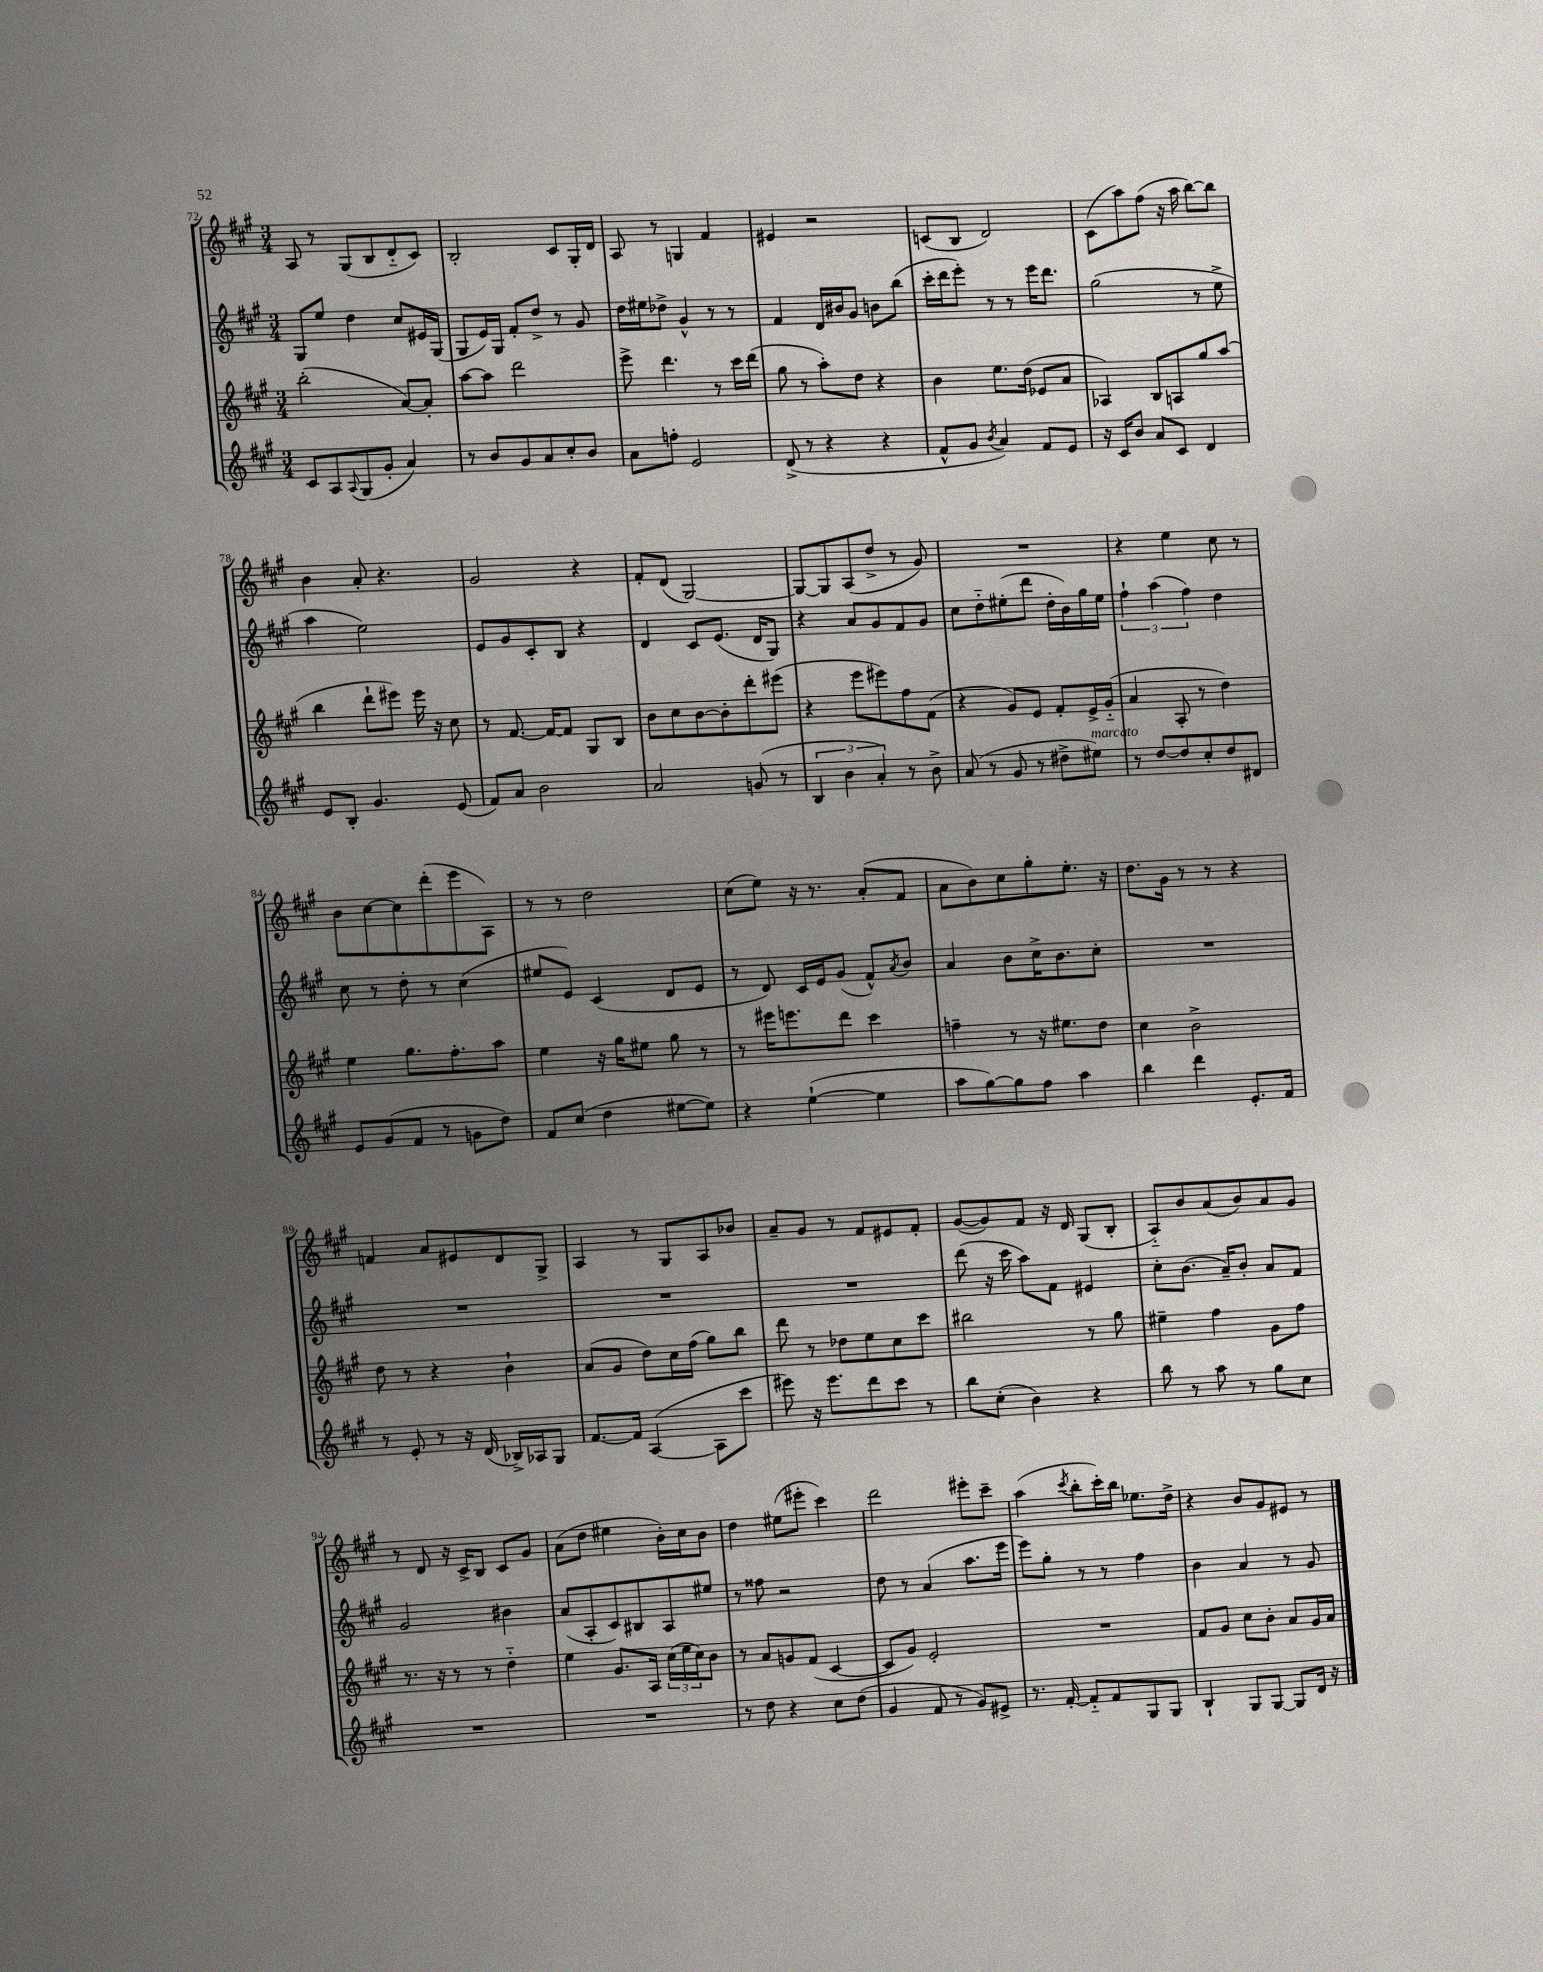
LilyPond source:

<<
\new StaffGroup <<
\new Staff = "s0" {
    \clef treble \key a \major \numericTimeSignature \time 3/4
    a8 r8 gis8( b8 d'8-_ cis'8) |
    b2-. cis'8 gis16-. d'16 |
    a8 r8 g4 fis'4 |
    eis'4 r2 |
    c'8( b8 d'2) |
    cis'8( a''8) fis''8( r16 a''16 b''8~) b''8 |
    b'4 a'8-. r4. |
    gis'2 r4 |
    fis'8-. d'8( gis2~) |
    gis8~ gis8 a8( d''8-> r8 gis'8) |
    R2. |
    r4 e''4 cis''8 r8 |
    b'8 cis''8~ cis''8 d'''8-.( e'''8 a8) |
    r8 r8 d''2 |
    cis''8( e''8) r16 r8. a'8-.( fis'8 |
    a'8 b'8) cis''8 gis''8-. e''8.-. r16 |
    d''8. gis'16 r8 r8 r4 |
    f'4 a'8 eis'8 d'8 gis8-> |
    a4 r8 gis8 a8 bes'8 |
    a'8-- gis'8 r8 fis'8 eis'8 fis'8-. |
    gis'8~( gis'8) fis'8 r16 d'16 gis8( b8-. |
    a8-_) b'8 a'8( b'8) a'8 gis'8 |
    r8 d'8 r16 cis'16-> b8 cis'8 gis'8 |
    a'8( d''8 eis''4 b'16-.) cis''16 b'8 |
    d''4 eis''8( eis'''8-. cis'''4) |
    d'''2 eis'''8-. cis'''8-- |
    a''4( \acciaccatura { cis'''8 } b''8-. cis'''16-.) b''16 ees''8. d''16-> |
    r4 b'8 gis'8 eis'8 r8 \bar "|." |
}
\new Staff = "s1" {
    \clef treble \key a \major \numericTimeSignature \time 3/4
    gis8 e''8 d''4 cis''8 eis'16 gis16( |
    gis8 e'16) gis16 fis'8-. d''8-> r8 gis'8 |
    d''16 eis''16 des''8-> gis'4-^ r8 r8 |
    fis'4 d'16 bis'16 gis'8 b'8 b''8( |
    cis'''16-. d'''16 e'''8-.) r8 r8 e'''16 d'''8. |
    gis''2( r8 e''8-> |
    a''4 e''2) |
    e'8 gis'8 cis'8-. b8 r4 |
    d'4 cis'8 e'8.( d'16 gis8) |
    r4 a'8 gis'8 fis'8 gis'8 |
    cis''8 d''8-_ eis''8-.( d'''8 d''16-. b'16) gis''16 eis''16 |
    \tuplet 3/2 { fis''4-! a''4( fis''4) } d''4 |
    cis''8 r8 d''8-. r8 cis''4( |
    eis''8 e'8) cis'4( d'8 e'8 |
    r8 d'8) cis'16 e'16 gis'8( fis'8-^) \acciaccatura { a'8 } b'8 |
    a'4 b'8 cis''16-> b'8. cis''8-. |
    R2. |
    R2. |
    R2. |
    R2. |
    d'''8( r16 cis'''16 a''8) fis'8 eis'4 |
    cis''8-. b'8.( a'16--) b'8-. a'8 fis'8 |
    gis'2 bis'4 |
    a'8( a8-. cis'8) bis8 a8 eis''8 |
    r8 fisis''8 r2 |
    d''8 r8 a'4( a''8. e'''16 |
    e'''8) gis''8-. r8 r8 fis''4 |
    b'4 a'4 r8 gis'8 \bar "|." |
}
\new Staff = "s2" {
    \clef treble \key a \major \numericTimeSignature \time 3/4
    b''2-.( a'8~) a'8-. |
    a''8~ a''8 d'''2 |
    e'''8-> d'''4. r8 cis'''16 d'''16( |
    gis''8 r8 a''8-.) d''8 r4 |
    b'4 e''8. d''16( ees'8 a'8 |
    aes4) b8 a8 gis''8 a''8( |
    b''4 d'''8-! eis'''8) eis'''16 r16 cis''8 |
    r8 fis'8.~ fis'16~ fis'8 gis8 b8 |
    b'8 cis''8 b'8~ b'8-. d'''8-. eis'''8( |
    r4 e'''8 eis'''8) fis''8 fis'8( |
    r4 gis'8) e'8 fis'8-. e'16-> gis'16-_( |
    a'4 a8-. r8 d''4) |
    e''4 gis''8. fis''8.-. a''8 |
    e''4 r16 gis''16 eis''8 gis''8 r8 |
    r8 eis'''16 e'''8. d'''8 cis'''4 |
    f''4-- r8 r16 eis''8. d''8 |
    cis''4 b'2-> |
    d''8 r8 r4 b'4-! |
    a'8( gis'8 d''8) cis''16 fis''16( gis''8) b''8 |
    d'''8 r8 des''8 e''8 cis''8 cis'''8 |
    bis''2 r8 gis''8 |
    eis''4-- fis''4 gis'8 fis''8 |
    r8. r16 r8 r8 d''4-_ |
    e''4 gis'8. a16 \tuplet 3/2 { cis''16( e''16 cis''16) } b'8 |
    r8 a'8 g'8 fis'8( cis'4~ |
    cis'8 gis'8) e'2-. |
    R2. |
    fis'8 gis'8 cis''8 b'8-. a'8 gis'16 a'16 \bar "|." |
}
\new Staff = "s3" {
    \clef treble \key a \major \numericTimeSignature \time 3/4
    cis'8 a8 \appoggiatura { a8 } gis8( gis'8-. a'4) |
    r8 b'8 gis'8 a'8 cis''8-. b'8 |
    a'8 f''8-. e'2 |
    d'8->( r8 r4 r4 |
    fis'8-^ gis'8 \acciaccatura { b'8 } a'4) fis'8 e'8 |
    r16 cis'16 b'8 a'8 cis'8 d'4 |
    e'8 b8-. gis'4. e'8( |
    fis'8) a'8 b'2 |
    a'2 g'8( r8 |
    \tuplet 3/2 { b4 b'4 a'4-.) } r8 b'8-> |
    a'8( r8 gis'8 r8 dis''8-> eis''8^\markup { \italic "marcato" }) |
    r8 d''8~ d''8 cis''8-. d''8 dis'8 |
    e'8 gis'8( fis'8 r8 g'8 d''8) |
    fis'8 cis''8( d''4 eis''8~ eis''8) |
    r4 e''4~-!( e''4 |
    a''8 gis''8~) gis''8 fis''8 a''4 |
    b''4 d'''4 e'8.-. fis'16 |
    r8 e'8-. r8 r16 d'16( bes16->) aes16 gis8 |
    fis'8.~ fis'16 a4~( a8 cis'''8 |
    eis'''8) r16 eis'''8. d'''8 cis'''8 r8 |
    b''8 cis''8-.( b'4) r4 |
    b''8 r8 a''8 r8 gis''8 cis''8 |
    R2. |
    R2. |
    r8 d''8 r4 cis''8 d''8( |
    gis'4 fis'8 r8 gis'8) eis'8-> |
    r8. fis'16~-. fis'8-_ fis'8 gis8 gis8 |
    b4-! gis8 gis8~ gis8 d'16 r16 \bar "|." |
}
>>
>>
\layout { \context { \Score currentBarNumber = #72 } }
